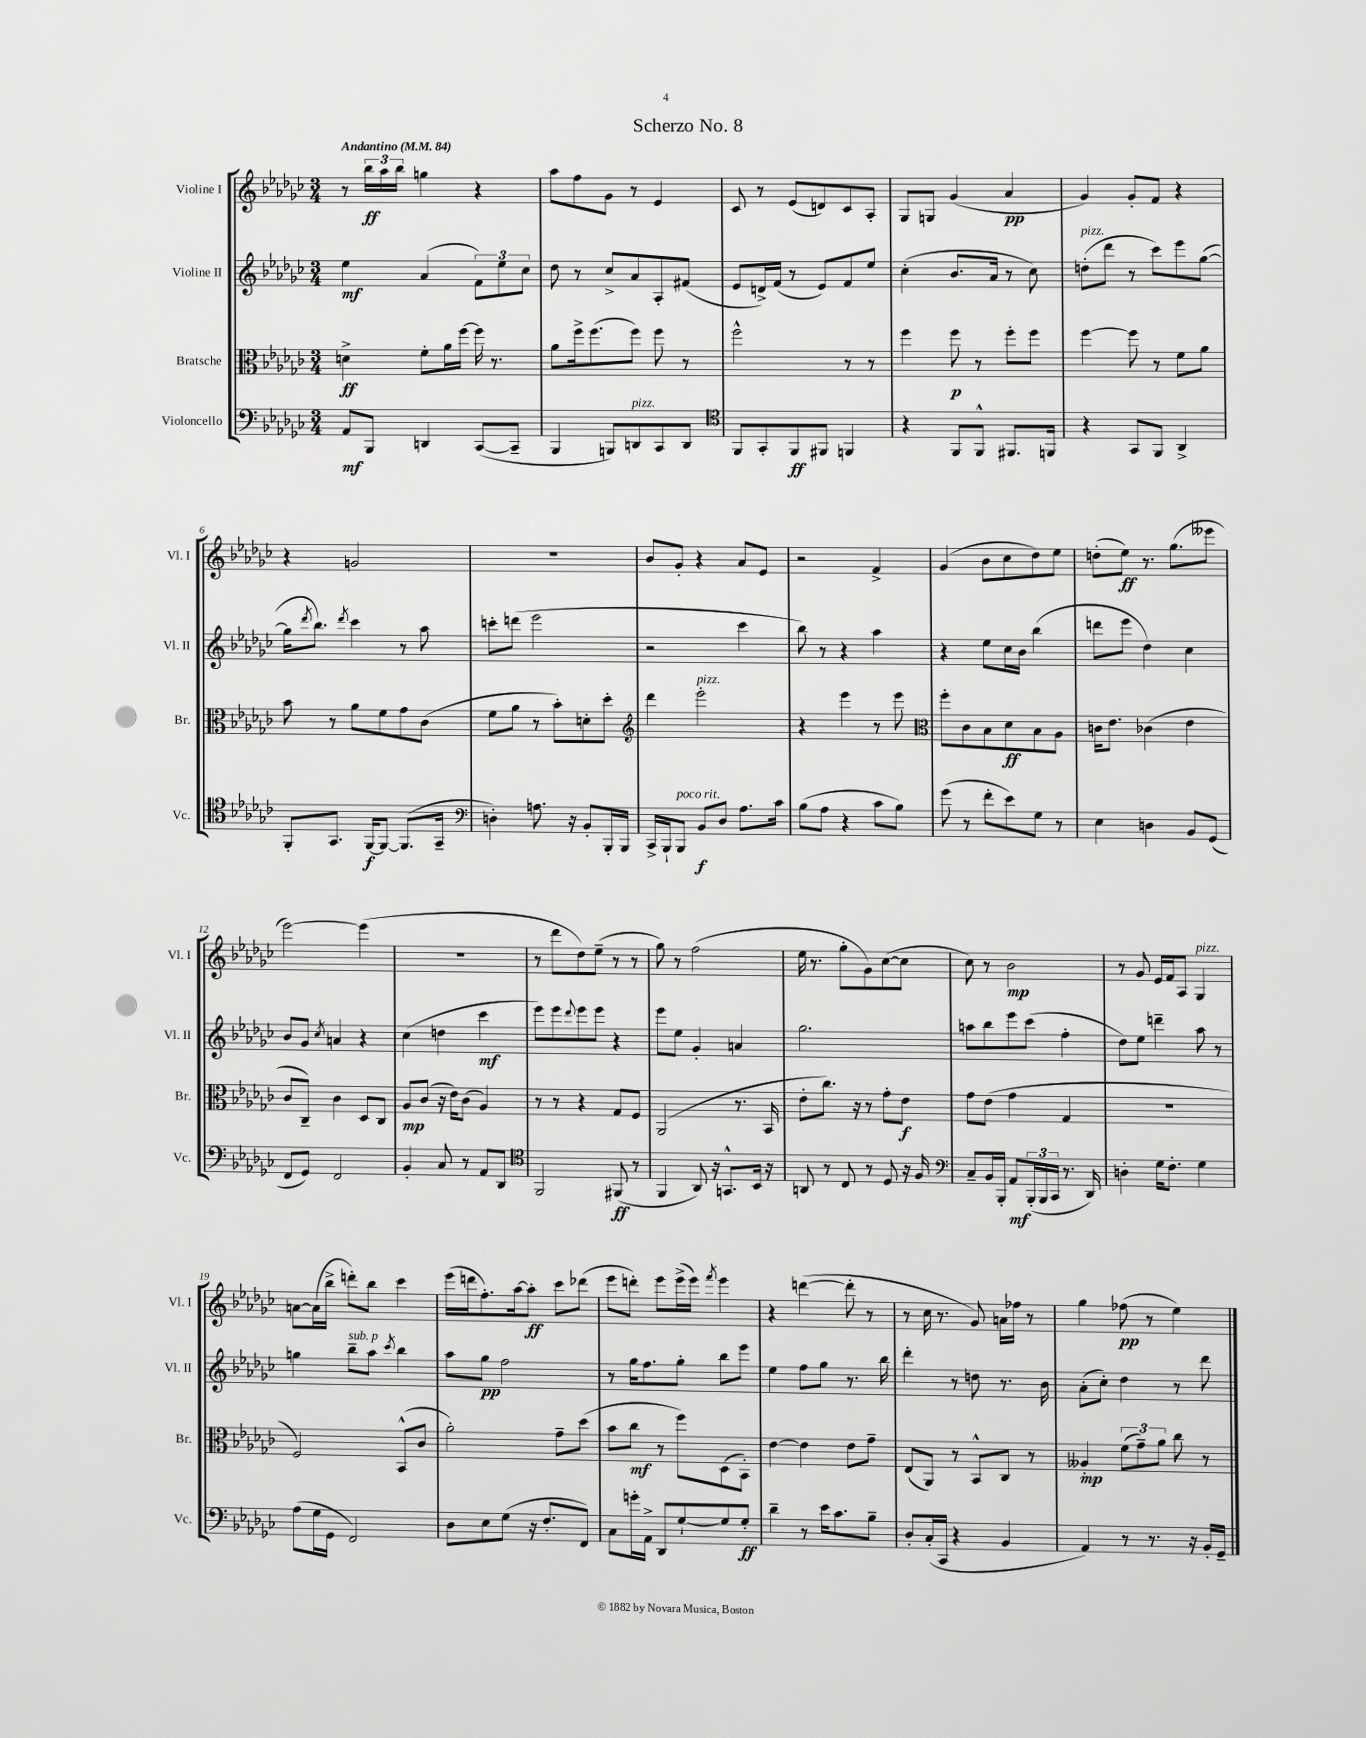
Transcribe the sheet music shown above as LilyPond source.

\header { title = "Scherzo No. 8" }
<<
\new StaffGroup <<
\new Staff = "s0" \with { instrumentName = "Violine I" shortInstrumentName = "Vl. I" } {
    \clef treble \key ges \major \numericTimeSignature \time 3/4 \tempo "Andantino" 4 = 84
    r8 \tuplet 3/2 { bes''16\ff aes''16 bes''16 } g''4 r4 |
    aes''8 f''8 ges'8 r8 ees'4 |
    ces'8 r8 ees'8( d'8) ces'8 aes8-. |
    ges8 g8 ges'4( aes'4\pp |
    ges'4) ges'8-. f'8 r4 |
    r4 g'2 |
    R2. |
    bes'8 ges'8-. r4 aes'8 ees'8 |
    r2 f'4-> |
    ges'4( bes'8 ces''8 des''8) ees''8 |
    d''8-.( ees''8\ff) r8. ges''8.( eeses'''8 |
    ees'''2~) ees'''4( |
    R2. |
    r8 des'''8 des''8) ees''8--( r8 r8 |
    ges''8) r8 f''2( |
    ees''16 r8. ges''8-. ges'8) ces''8~( ces''8 |
    ces''8) r8 bes'2\mp |
    r8 ges'8 ees'16 f'16 aes8 ges4^\markup { \italic "pizz." } |
    a'8~ a'16( bes''16-> d'''8-.) bes''8 ces'''4 |
    ees'''16( d'''16 f''8.-.) aes''16~ aes''8-.\ff ces'''8 des'''8( |
    ees'''8 d'''8-.) ees'''8 ees'''16->( ees'''16) \acciaccatura { f'''8 } ees'''4 |
    r4 d'''4~( d'''8-. r8 |
    r8 ces''16 r8. ges'8) a'16 fes''16 r8 |
    ges''4 fes''8\pp( r8 ees''4) \bar "|." |
}
\new Staff = "s1" \with { instrumentName = "Violine II" shortInstrumentName = "Vl. II" } {
    \clef treble \key ges \major \numericTimeSignature \time 3/4
    ees''4\mf aes'4( \tuplet 3/2 { f'8) ees''8 ces''8 } |
    des''8 r8 ces''8-> aes'8 aes8-. fis'8( |
    ees'8 d'16->) f'16( r8 ees'8) f'8 ees''8 |
    ces''4-.( bes'8. aes'16 r8 ces''8) |
    d''8-.^\markup { \italic "pizz." }( des'''8 r8 ces'''8) ees'''8 ges''8~( |
    ges''16 \acciaccatura { des'''8 } bes''8.) \acciaccatura { des'''8 } ces'''4 r8 aes''8 |
    c'''8-. d'''8( ees'''2 |
    r2 ces'''4 |
    bes''8) r8 r4 aes''4 |
    r4 ees''8 ces''16 bes'16 bes''4( |
    d'''8 ees'''8 des''4) ces''4 |
    bes'8 ges'8 \acciaccatura { ces''8 } a'4 r4 |
    ces''4( d''4 ces'''4\mf |
    ees'''8) ees'''8 \appoggiatura { des'''8 } ees'''8 ees'''8 r4 |
    ees'''8 ees''8 ges'4-. a'4 |
    ges''2. |
    a''8 bes''8 ees'''8 ces'''8( f''4-. |
    des''8) ees''8 d'''4-- aes''8 r8 |
    g''4 bes''8--^\markup { \italic "sub. p" } aes''8 \acciaccatura { ces'''8 } bes''4 |
    aes''8 ges''8\pp f''2 |
    r8 ges''16 f''8. ges''8-. bes''8 ees'''8 |
    ees''4 f''8 ges''8 r8. bes''16 |
    des'''4-. r8 d''8 r8. bes'16 |
    aes'8-.( ces''8-.) des''4 r8 des'''8 \bar "|." |
}
\new Staff = "s2" \with { instrumentName = "Bratsche" shortInstrumentName = "Br." } {
    \clef alto \key ges \major \numericTimeSignature \time 3/4
    d'4->\ff f'8-. aes'16 f''16~ f''16 r8. |
    aes'8 f''16-> f''8.( f''8) f''8 r8 |
    f''2-^ r8 r8 |
    f''4 f''8\p r8 f''8-. f''8 |
    f''4~ f''8 r8 f'8 aes'8 |
    bes'8 r8 aes'8 f'8 ges'8 ces'8( |
    f'8 aes'8 r8 bes'8-.) d'8-. des''8-. |
    \clef treble des'''4 ees'''2-.^\markup { \italic "pizz." } |
    r4 ees'''4 r8 ees'''8 |
    \clef alto f''8-. ces'8 bes8 des'8\ff bes8 aes8 |
    c'16 ees'8. ces'4( ees'4 |
    ces'8 ces8--) ces'4 des8 ces8 |
    aes8\mp ces'8( r16 ees'16) ces'8( aes4) |
    r8 r8 r4 ges8 f8 |
    aes,2( r8. bes,16 |
    ees'8-. ces''8.) r16 r8 ges'8-. ees'8\f |
    ges'8 ees'8( ges'4 ges4 |
    R2. |
    f2) bes,8-^( ces'8 |
    aes'2-.) ges'8-- des''8( |
    bes'8 ces''8\mf r8 f''8) des8( bes,8-.) |
    ees'4~ ees'4 ees'8 ges'8-- |
    ees8( aes,8) r8 bes,8-^ ces8 r8 |
    aeses4-.\mp \tuplet 3/2 { f'8( ges'8--) aes'8 } ces''8 r8 \bar "|." |
}
\new Staff = "s3" \with { instrumentName = "Violoncello" shortInstrumentName = "Vc." } {
    \clef bass \key ges \major \numericTimeSignature \time 3/4
    aes,8\mf bes,,8 d,4 ces,8~( ces,8-- |
    bes,,4 b,,8) d,8^\markup { \italic "pizz." } ces,8 d,8 |
    \clef tenor f,8 ges,8-. f,8\ff fis,8 f,4 |
    r4 f,8 f,8-^ fis,8. f,16 |
    r4 ges,8 f,8 aes,4-> |
    f,8-. ges,8. f,16~\f f,8~ f,8.( ges,16-- |
    \clef bass d4-.) a8. r16 bes,8-. bes,,16-. bes,,16 |
    ces,16-> bes,,16-! bes,,8^\markup { \italic "poco rit." } bes,8\f des8 aes8. ces'16 |
    bes8( aes8 r4 ces'8 bes8) |
    ges'8( r8 f'8-. ees'8) ges8 r8 |
    ees4 d4 bes,8 ges,8( |
    f,8 ges,8) f,2 |
    bes,4-. ces8 r8 aes,8 des,8 |
    \clef tenor f,2 fis,8\ff( r8 |
    f,4 aes,8) r16 g,8.-^ bes,16 r16 |
    a,8 r8 ces8 r8 des8 r16 f16 |
    \clef bass ces8-- bes,16 bes,,16-. aes,8\mf \tuplet 3/2 { bes,,16-.( bes,,16 ces,16 } r8. des,16) |
    d4-. ges16 f8.-. ges4 |
    aes8( ges16 ges,16 f,2) |
    des8 ees8 ges8( r16 f8.-. f,8) |
    ces8 g'16-. aes,16-> des,8 ges8~-! ges8 ges8-.\ff |
    des'4-- r8 ees'16 ces'8. bes8-- |
    des8-. ces16-.( ces,16 r4 bes,4 |
    aes,4) r8 r8. r16 bes,16-. ges,16-- \bar "|." |
}
>>
>>
